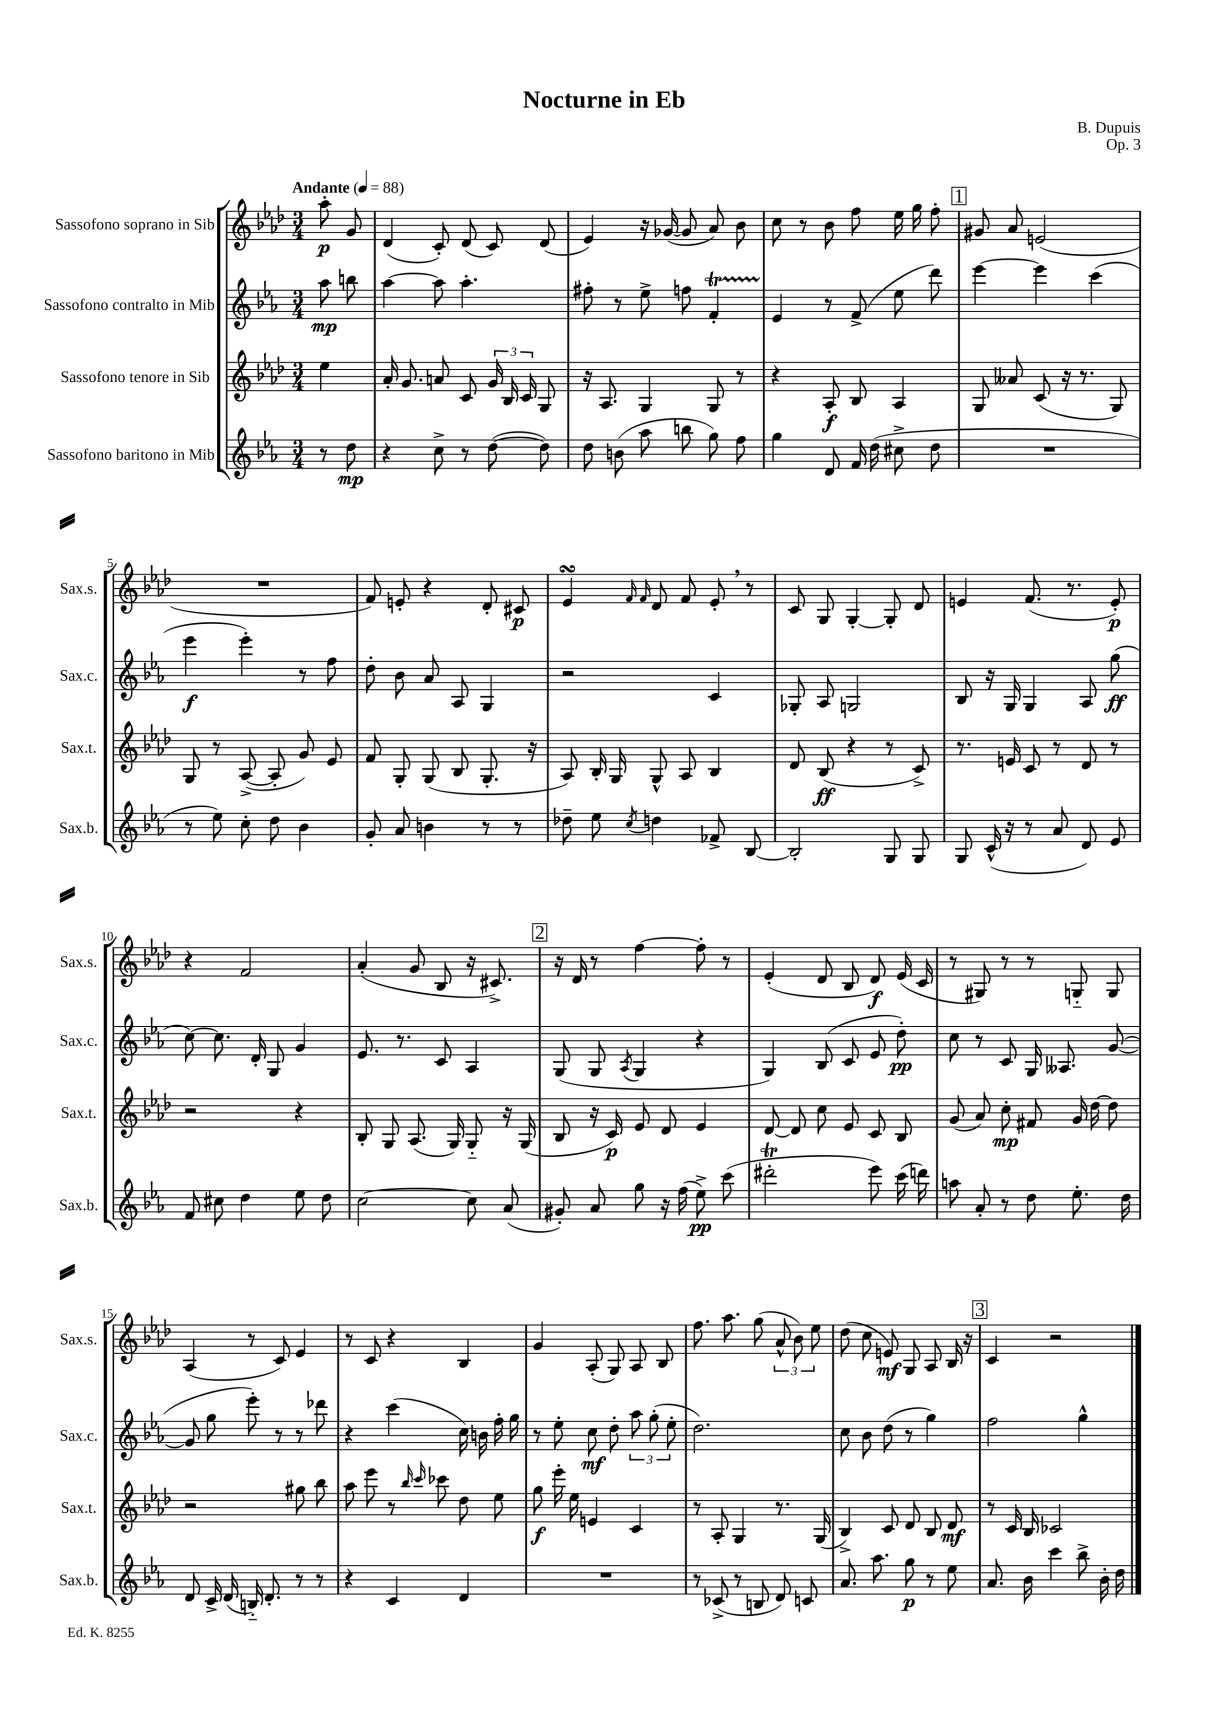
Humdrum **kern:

**kern	**dynam	**kern	**dynam	**kern	**dynam	**kern	**dynam
*part4	*part4	*part3	*part3	*part2	*part2	*part1	*part1
*staff4	*staff4	*staff3	*staff3	*staff2	*staff2	*staff1	*staff1
*I"Sassofono baritono in Mib	*	*I"Sassofono tenore in Sib	*	*I"Sassofono contralto in Mib	*	*I"Sassofono soprano in Sib	*
*I'Sax.b.	*	*I'Sax.t.	*	*I'Sax.c.	*	*I'Sax.s.	*
*clefG2	*	*clefG2	*	*clefG2	*	*clefG2	*
*k[b-e-a-]	*	*k[b-e-a-d-]	*	*k[b-e-a-]	*	*k[b-e-a-d-]	*
*M3/4	*	*M3/4	*	*M3/4	*	*M3/4	*
*MM88	*	*MM88	*	*MM88	*	*MM88	*
=	=	=	=	=	=	=	=
!	!	!	!	!	!	!LO:TX:a:B:t=Andante	!
8r	.	4ee-\	.	8aa-\	mp	8aa-'\	p
8dd\	mp	.	.	8bbn\	.	8g/	.
=1	=1	=1	=1	=1	=1	=1	=1
4r	.	16a-'/	.	[4aa-\	.	(4d-/	.
.	.	8.g/	.	.	.	.	.
8cc^\	.	8an/	.	8aa-\]	.	8c'/)	.
8r	.	8c/	.	4.aa-'\	.	(8d-/	.
([8dd\	.	24g/	.	.	.	8c/)	.
.	.	24B-/	.	.	.	.	.
.	.	24c/	.	.	.	.	.
8dd\])	.	8G/	.	.	.	(8d-/	.
=2	=2	=2	=2	=2	=2	=2	=2
8dd\	.	16r	.	8ff#X'\	.	4e-/)	.
.	.	8.A-/	.	.	.	.	.
(8bn\	.	.	.	8r	.	.	.
8aa-\	.	4G/	.	8ee-^\	.	16r	.
.	.	.	.	.	.	([16g-X/	.
8bbn\	.	.	.	8ffn\	.	8g-/]	.
8gg\)	.	8G/	.	4fT'/	.	8a-/)	.
8ff\	.	8r	.	.	.	8b-\	.
=3	=3	=3	=3	=3	=3	=3	=3
4gg\	.	4r	.	4e-/	.	8cc\	.
.	.	.	.	.	.	8r	.
8d/	.	8A-'/	f	8r	.	8b-\	.
16f/	.	8B-/	.	(8f^/	.	8ff\	.
(16dd\	.	.	.	.	.	.	.
8cc#X^\	.	4A-/	.	8ee-\	.	16ee-\	.
.	.	.	.	.	.	16gg\	.
8dd\	.	.	.	8ddd\)	.	8ff'\	.
!!LO:REH:place=s1:t=1
=4	=4	=4	=4	=4	=4	=4	=4
2.r	.	8G/	.	[4eee-\	.	8g#X/	.
.	.	8a--X/	.	.	.	8a-/	.
.	.	(8c/	.	4eee-\]	.	(2en/	.
.	.	16r	.	.	.	.	.
.	.	8.r	.	.	.	.	.
.	.	.	.	(4ccc\	.	.	.
.	.	8G/)	.	.	.	.	.
!!LO:LB:g=z
=5	=5	=5	=5	=5	=5	=5	=5
8r	.	8G/	.	4eee-\	f	2.r	.
8ee-\)	.	8r	.	.	.	.	.
8cc'\	.	([8A-^/	.	4eee-'\)	.	.	.
8dd\	.	8A-'/]	.	.	.	.	.
4b-\	.	8g/)	.	8r	.	.	.
.	.	8e-/	.	8ff\	.	.	.
=6	=6	=6	=6	=6	=6	=6	=6
8g'/	.	8f/	.	8dd'\	.	8f/)	.
8a-/	.	8G'/	.	8b-\	.	8en'/	.
4bn\	.	(8G/	.	8a-/	.	4r	.
.	.	8B-/	.	8A-/	.	.	.
8r	.	8.G'/	.	4G/	.	8d-'/	.
8r	.	.	.	.	.	8c#X/	p
.	.	16r	.	.	.	.	.
=7	=7	=7	=7	=7	=7	=7	=7
8dd-X~\	.	8A-/)	.	2r	.	4e-sSSS/	.
8ee-\	.	16B-'/	.	.	.	.	.
.	.	16G/	.	.	.	.	.
.	.	.	.	.	.	16qqf/	.
8qcc/	.	.	.	.	.	16qqf/	.
4ddn\	.	8G^^/	.	.	.	8d-/	.
.	.	8A-/	.	.	.	8f/	.
8f-X^/	.	4B-/	.	4c/	.	8e-',/	.
[8B-/	.	.	.	.	.	8r	.
=8	=8	=8	=8	=8	=8	=8	=8
2B-'/]	.	8d-/	.	8G-X'/	.	8c/	.
.	.	(8B-/	ff	8A-/	.	8G/	.
.	.	4r	.	2Gn/	.	[4G'/	.
8G/	.	8r	.	.	.	8G'/]	.
8G/	.	8c^/)	.	.	.	8d-/	.
=9	=9	=9	=9	=9	=9	=9	=9
8G/	.	8.r	.	8B-/	.	4en/	.
(16c^^/	.	.	.	16r	.	.	.
16r	.	16en/	.	16G/	.	.	.
8r	.	8c/	.	4G/	.	(8.f/	.
8a-/	.	8r	.	.	.	.	.
.	.	.	.	.	.	8.r	.
8d/)	.	8d-/	.	8A-/	.	.	.
8e-/	.	8r	.	(8gg\	ff	8e'/)	p
!!LO:LB:g=z
=10	=10	=10	=10	=10	=10	=10	=10
8f/	.	2r	.	[8cc\)	.	4r	.
8cc#X\	.	.	.	8.cc\]	.	.	.
4dd\	.	.	.	.	.	2f/	.
.	.	.	.	16d'/	.	.	.
.	.	.	.	8G/	.	.	.
8ee-\	.	4r	.	4g/	.	.	.
8dd\	.	.	.	.	.	.	.
=11	=11	=11	=11	=11	=11	=11	=11
[2cc\	.	8B-'/	.	8.e-/	.	(4a-'/	.
.	.	8G/	.	.	.	.	.
.	.	.	.	8.r	.	.	.
.	.	(8.A-/	.	.	.	8g/	.
.	.	.	.	8c/	.	8B-/	.
.	.	16G/)	.	.	.	.	.
8cc\]	.	8G/	.	4A-/	.	16r	.
.	.	.	.	.	.	8.c#X^/)	.
(8a-/	.	16r	.	.	.	.	.
.	.	(16G/	.	.	.	.	.
!!LO:REH:place=s1:t=2
=12	=12	=12	=12	=12	=12	=12	=12
8g#X'/)	.	8B-/	.	(8G/	.	16r	.
.	.	.	.	.	.	16d-/	.
8a-/	.	16r	.	8G/	.	8r	.
.	.	16c/)	p	.	.	.	.
.	.	.	.	8qA-/	.	.	.
8gg\	.	8e-/	.	4G/	.	[4ff\	.
16r	.	8d-/	.	.	.	.	.
(16ff\	.	.	.	.	.	.	.
8ee-^\)	pp	4e-/	.	4r	.	8ff'\]	.
(8ccc\	.	.	.	.	.	8r	.
=13	=13	=13	=13	=13	=13	=13	=13
2ddd#Xt'\	.	[8d-/	.	4G/)	.	(4e-'/	.
.	.	8d-/]	.	.	.	.	.
.	.	8cc\	.	(8B-/	.	8d-/	.
.	.	8e-/	.	8c/	.	8B-/	.
8eee-\)	.	8c/	.	8e-/	.	8d-/)	f
(16ccc\	.	8B-/	.	8dd'\)	pp	(16e-/	.
16dddn\)	.	.	.	.	.	16c/	.
=14	=14	=14	=14	=14	=14	=14	=14
8aan\	.	(8g/	.	8cc\	.	8r	.
8a-'/	.	8a-/)	.	8r	.	8G#X/)	.
8r	.	8cc'\	mp	8c/	.	8r	.
8dd\	.	8f#X/	.	16G/	.	8r	.
.	.	.	.	8.A--X/	.	.	.
8.ee-'\	.	16g/	.	.	.	8Gn/	.
.	.	[16dd-\	.	.	.	.	.
.	.	8dd-\]	.	([8g/	.	8G/	.
16dd\	.	.	.	.	.	.	.
!!LO:LB:g=z
=15	=15	=15	=15	=15	=15	=15	=15
8d/	.	2r	.	8g/]	.	(4A-/	.
16c^/	.	.	.	8gg\	.	.	.
(16d/	.	.	.	.	.	.	.
16Bn/)	.	.	.	8eee-'\)	.	8r	.
8.d'/	.	.	.	.	.	.	.
.	.	.	.	8r	.	8c/)	.
8r	.	8gg#X\	.	8r	.	4e-/	.
8r	.	8bb-\	.	8ddd-X\	.	.	.
=16	=16	=16	=16	=16	=16	=16	=16
4r	.	8aa-\	.	4r	.	8r	.
.	.	8eee-\	.	.	.	8c/	.
4c/	.	8r	.	(4ccc\	.	4r	.
.	.	16qqbb-/	.	.	.	.	.
.	.	16qqccc/	.	.	.	.	.
.	.	8ccc-X\	.	.	.	.	.
4d/	.	8dd-\	.	16cc\)	.	4B-/	.
.	.	.	.	16bn\	.	.	.
.	.	8ee-\	.	16ff'\	.	.	.
.	.	.	.	16gg\	.	.	.
=17	=17	=17	=17	=17	=17	=17	=17
2.r	.	8gg\	f	8r	.	4g/	.
.	.	16eee-'\	.	8ee-'\	.	.	.
.	.	16ee-\	.	.	.	.	.
.	.	4en/	.	8cc\	mf	(8A-'/	.
.	.	.	.	8dd'\	.	8G/)	.
.	.	4c/	.	12aa-\	.	8A-/	.
.	.	.	.	(12gg'\	.	.	.
.	.	.	.	.	.	8B-/	.
.	.	.	.	12ee-'\	.	.	.
=18	=18	=18	=18	=18	=18	=18	=18
8r	.	8r	.	2.dd\)	.	8.ff\	.
(8c-X^/	.	8A-'/	.	.	.	.	.
.	.	.	.	.	.	8.aa-\	.
8r	.	4G/	.	.	.	.	.
8Bn/	.	.	.	.	.	(8gg\	.
8d/)	.	8.r	.	.	.	12a-^^/	.
.	.	.	.	.	.	12b-\)	.
8cn/	.	.	.	.	.	.	.
.	.	.	.	.	.	12ee-\	.
.	.	(16G/	.	.	.	.	.
=19	=19	=19	=19	=19	=19	=19	=19
8.a-/	.	4B-^/)	.	8cc\	.	(8dd-\	.
.	.	.	.	8b-\	.	8cc\	.
8.aa-\	.	.	.	.	.	.	.
.	.	8c/	.	(8dd\	.	8en/)	mf
8gg\	p	8d-/	.	8r	.	8G/	.
8r	.	8B-/	.	4gg\)	.	8A-/	.
8ee-\	.	8d-/	mf	.	.	16B-/	.
.	.	.	.	.	.	16r	.
!!LO:REH:place=s1:t=3
=20	=20	=20	=20	=20	=20	=20	=20
8.a-/	.	8r	.	2ff\	.	4c/	.
.	.	16c/	.	.	.	.	.
16b-\	.	16B-/	.	.	.	.	.
4ccc\	.	2c-X/	.	.	.	2r	.
8bb-^\	.	.	.	4gg^^\	.	.	.
16b-'\	.	.	.	.	.	.	.
16dd\	.	.	.	.	.	.	.
==	==	==	==	==	==	==	==
*-	*-	*-	*-	*-	*-	*-	*-
